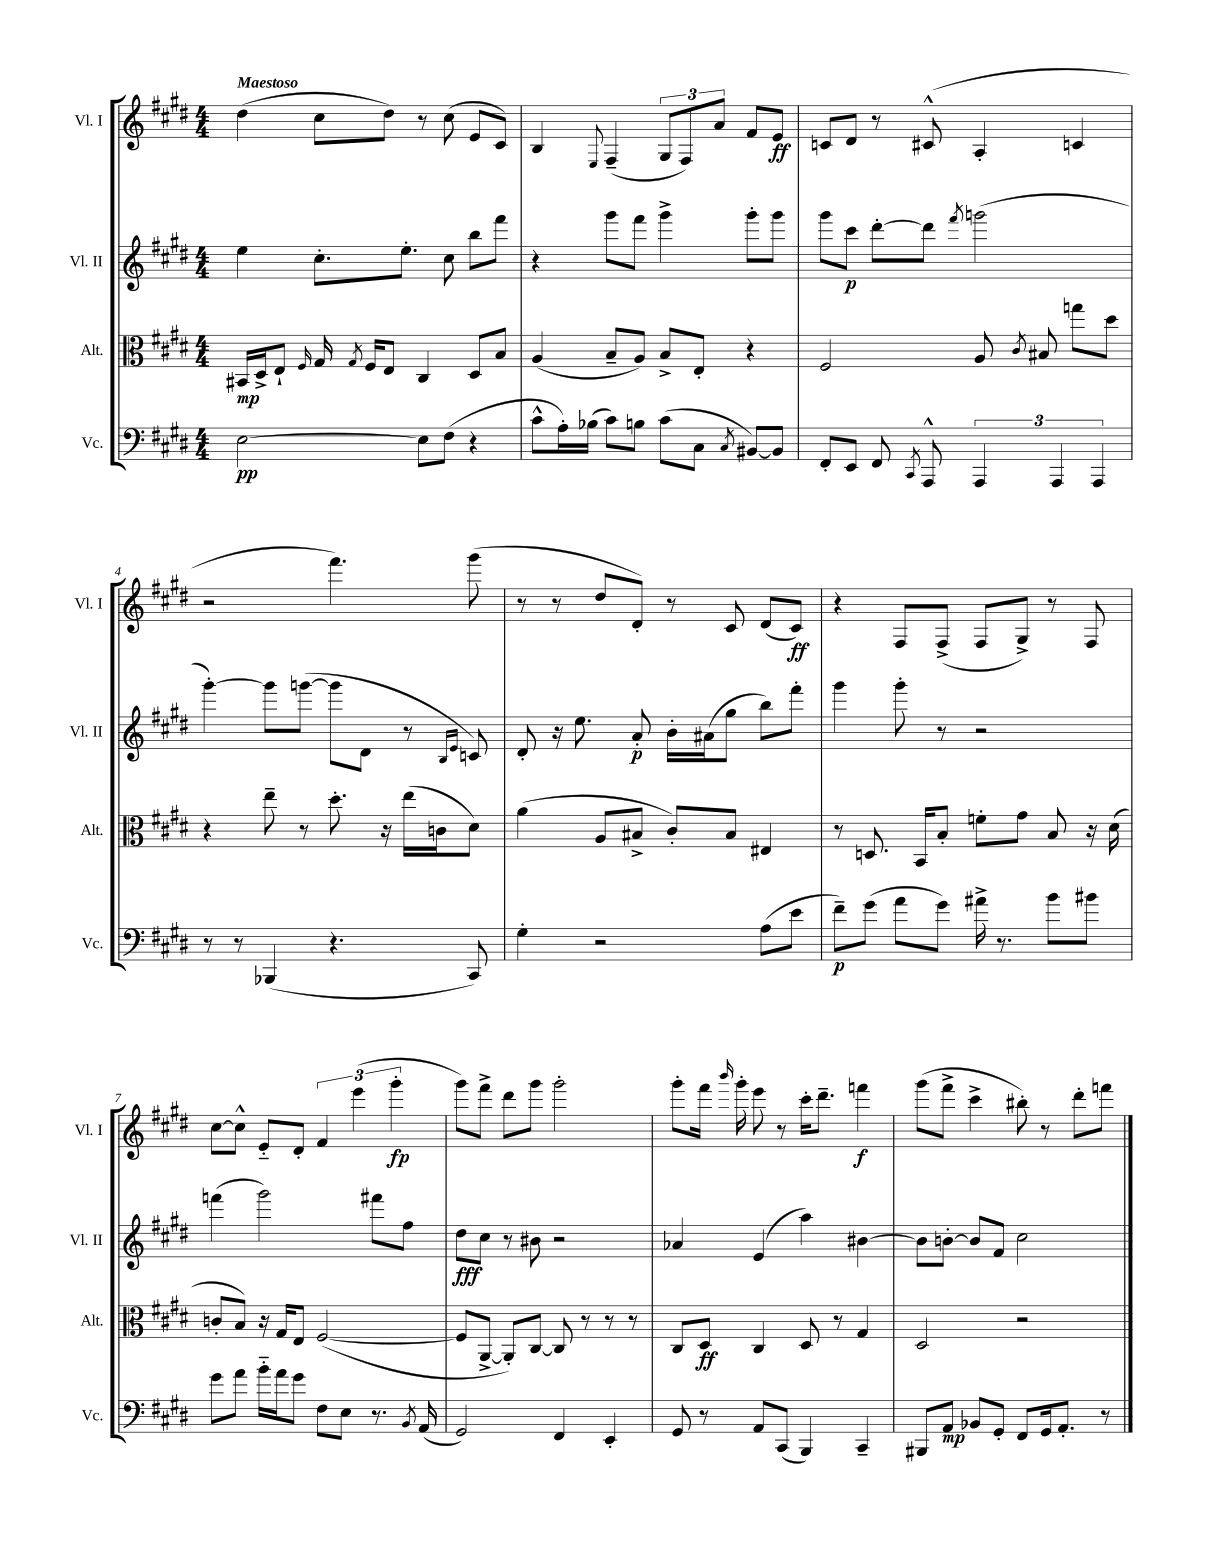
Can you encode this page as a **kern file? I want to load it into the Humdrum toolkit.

**kern	**kern	**kern	**kern
*staff4	*staff3	*staff2	*staff1
*clefF4	*clefC3	*clefG2	*clefG2
*k[f#c#g#d#]	*k[f#c#g#d#]	*k[f#c#g#d#]	*k[f#c#g#d#]
*M4/4	*M4/4	*M4/4	*M4/4
[2E	16BB#	4ee	(4dd#
.	16D#^	.	.
.	8E`	.	.
.	16qqF#	.	.
.	16G#	8.cc#'	8cc#
.	8qG#	.	.
.	16F#	.	.
.	8E	.	8dd#)
.	.	8.ee'	.
8E]	4C#	.	8r
(8F#	.	8cc#	(8cc#
4r	8D#	8bb	8e
.	8B	8fff#	8c#)
=	=	=	=
8c#^^	(4A	4r	4B
16A')	.	.	.
(16B-	.	.	.
.	.	.	8qqE
8c#)	8B~	8ggg#	(4F#~
8B	8A)	8fff#	.
(8c#	8B^	4ggg#^	12G#
.	.	.	12F#)
8C#	8E'	.	.
.	.	.	12a
8qC#	.	.	.
[8BB#)	4r	8ggg#'	8f#
8BB#]	.	8ggg#	8e
=	=	=	=
8FF#'	2F#	8ggg#	8c
8EE	.	8ccc#	8d#
8FF#	.	[8ddd#'	8r
8qCC#	.	.	.
8AAA^^	.	8ddd#]	(8c#^^
.	.	8qfff#	.
6AAA	8A	(2ggg	4A'
.	8qc#	.	.
.	8B#	.	.
6AAA	.	.	.
.	8gg	.	4c
6AAA	.	.	.
.	8dd#	.	.
=	=	=	=
8r	4r	[4ggg#')	2r
8r	.	.	.
(4BBB-	8ee~	8ggg#]	.
.	8r	([8ggg	.
4.r	8.dd#'	8ggg]	4.fff#)
.	.	8d#	.
.	16r	.	.
.	(16ee	8r	.
.	16c	.	.
.	.	16qqB	.
.	.	16qqe	.
8CC#)	8d#)	8c)	(8ggg#
=	=	=	=
4G#'	(4a	8d#'	8r
.	.	16r	8r
.	.	8.ee	.
2r	8A	.	8dd#
.	8B#^	8a'	8d#')
.	8c#')	16b'	8r
.	.	(16a#	.
.	8B#	8gg#	8c#
(8A	4E#	8bb)	(8d#
8e	.	8fff#'	8c#)
=	=	=	=
8f#~)	8r	4ggg#	4r
(8g#	8.D	.	.
8a	.	8ggg#'	8F#
.	16BB	.	.
8g#)	8B'	8r	(8F#^
16a#^	8f'	2r	8F#
8.r	.	.	.
.	8g#	.	8G#^)
8b	8B	.	8r
8b#	16r	.	8F#
.	(16d#	.	.
=	=	=	=
8g#	8c'	(4fff	[8cc#
8a	8B)	.	8cc#^^]
16b'~	16r	2ggg#)	8e'~
16a	16G#	.	.
8g#	8E	.	8d#'
8F#	([2F#	.	6f#
8E	.	.	.
.	.	.	(6eee
8.r	.	8fff#	.
.	.	.	6ggg#'
.	.	8ff#	.
8qBB	.	.	.
(16AA	.	.	.
=	=	=	=
2GG#)	8F#]	8dd#	8ggg#)
.	[8AA^	8cc#	8fff#^
.	8AA'])	8r	8ddd#
.	[8C#	8b#	8ggg#
4FF#	8C#]	2r	2ggg#'
.	8r	.	.
4EE'	8r	.	.
.	8r	.	.
=	=	=	=
8GG#	8C#	4a-	8ggg#'
8r	8D#	.	16fff#
.	.	.	16qqbbb
.	.	.	16ggg#'
8AA	4C#	(4e	8eee
(8CC#	.	.	8r
4BBB)	8D#	4aa)	16ccc#'
.	.	.	8.ddd#~
.	8r	.	.
4CC#~	4G#	[4b#	4fff
=	=	=	=
8BBB#	2D#	8b#]	(8ggg#
8AA	.	[8b'	8fff#^
8BB-	.	8b]	4ccc#^
8GG#'	.	8f#	.
8FF#	2r	2cc#	8bb#')
16GG#	.	.	8r
8.AA'	.	.	.
.	.	.	8ddd#'
8r	.	.	8fff
==	==	==	==
*-	*-	*-	*-
